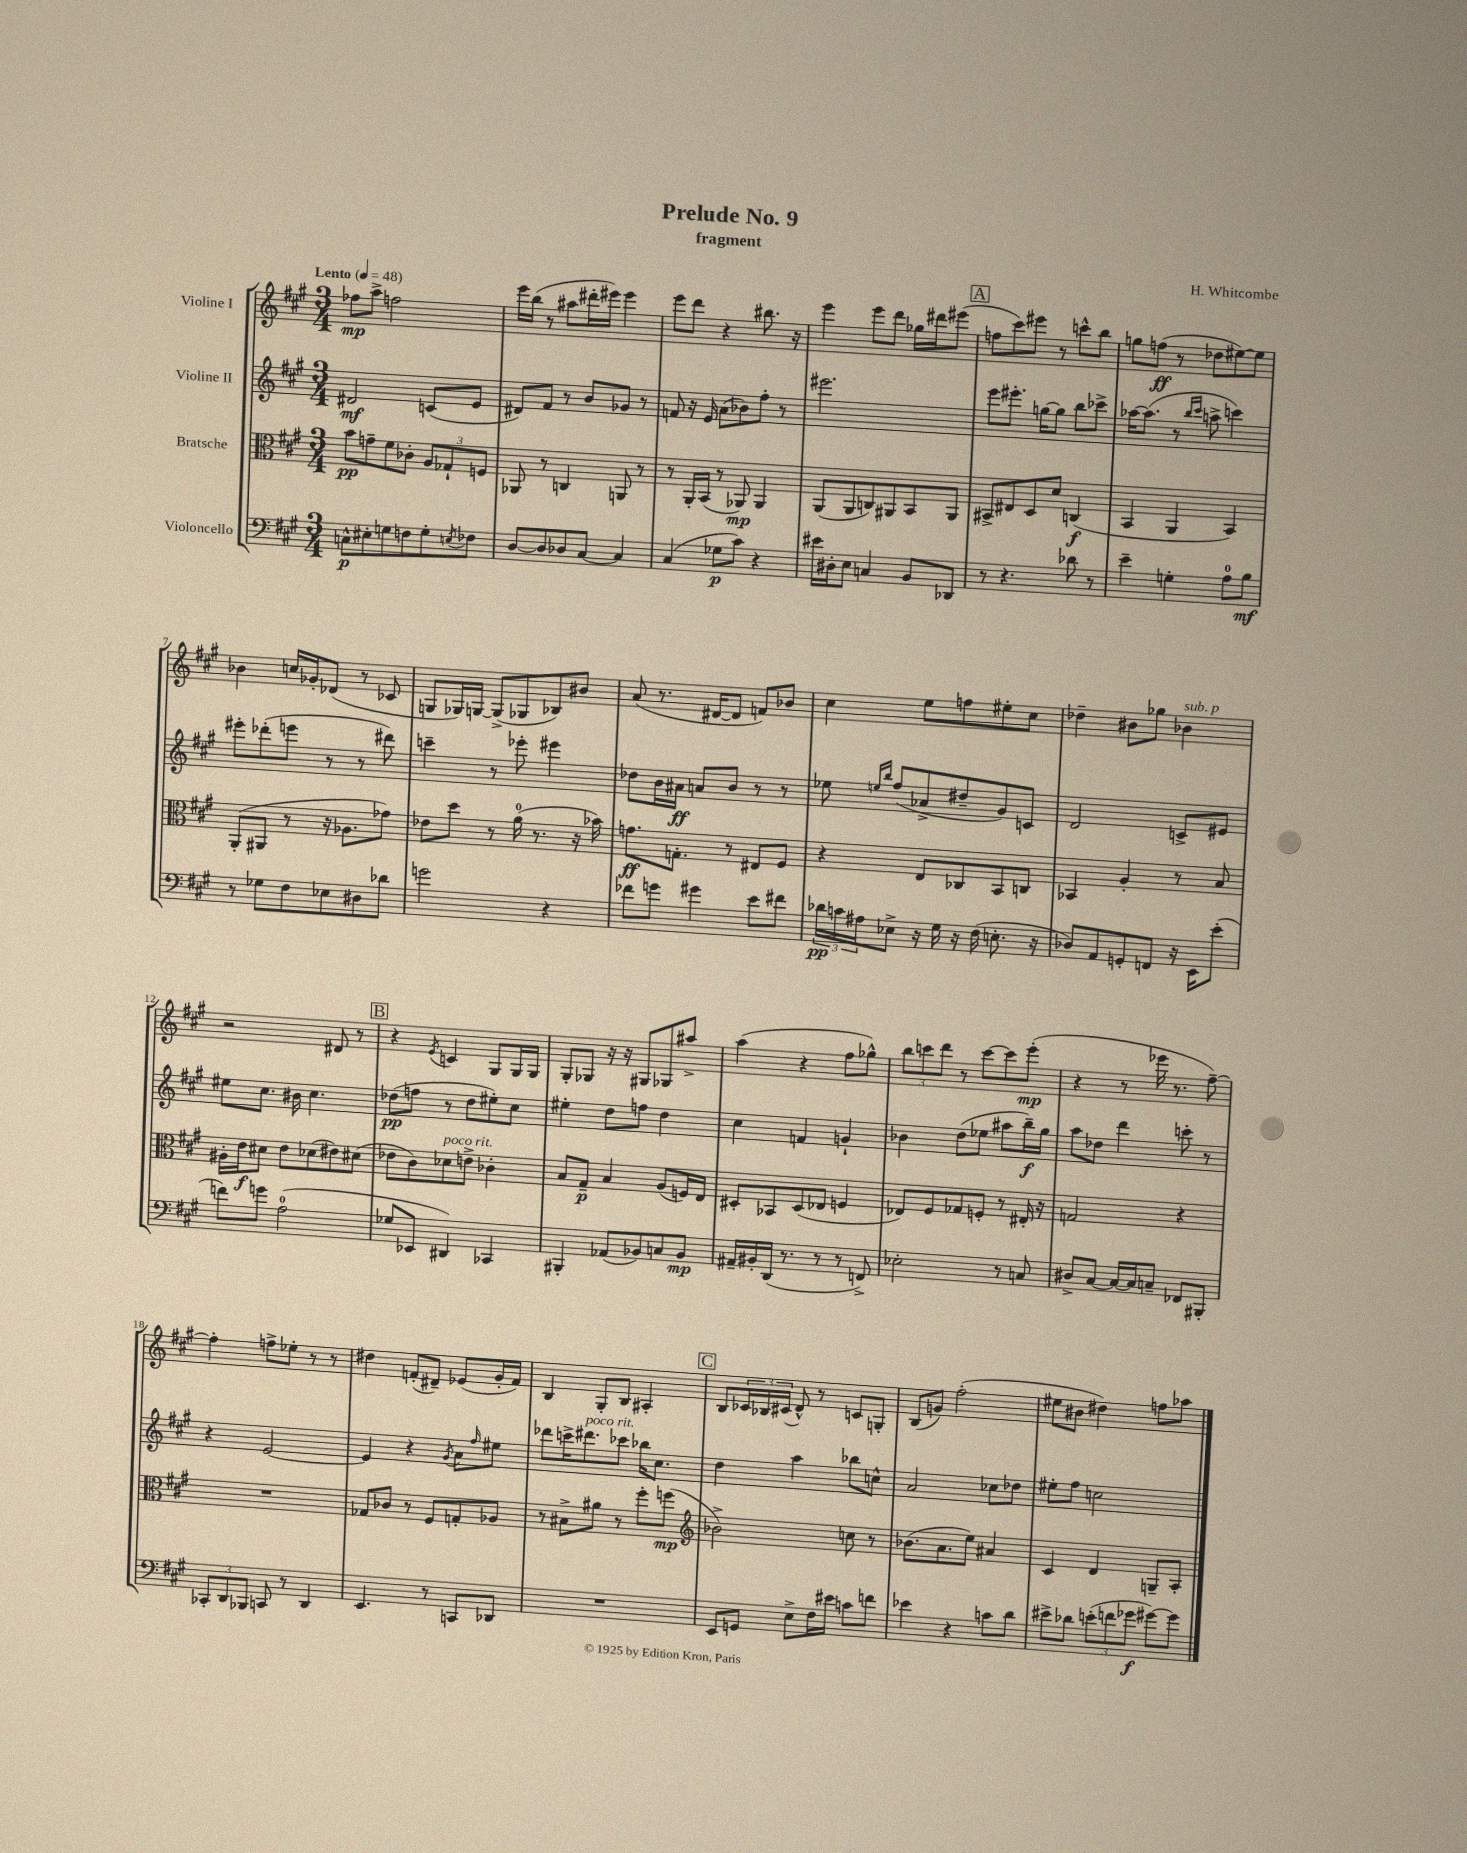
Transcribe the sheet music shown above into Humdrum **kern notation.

**kern	**kern	**kern	**kern
*staff4	*staff3	*staff2	*staff1
*clefF4	*clefC3	*clefG2	*clefG2
*k[f#c#g#]	*k[f#c#g#]	*k[f#c#g#]	*k[f#c#g#]
*M3/4	*M3/4	*M3/4	*M3/4
*MM48	*MM48	*MM48	*MM48
8C^^\L	8b\L	2d#/	8ff-\L
8E#'\	8g~\	.	8aa^\J
8G\	8f#\	.	2ff\
8F\	8c-'\J	.	.
8G'\	12A/L	(8c/L	.
.	12G-`/	.	.
8qE/	.	.	.
8F-\J	.	8e/J	.
.	12F/J	.	.
=	=	=	=
[8D/L	8AA-/	8d#/L)	16eee\LL
.	.	.	(16bb\JJ
8D/]	8r	8f#/J	8r
8D-/	4C/	8r	8aa#\L
[8C#/J	.	8b/L	16ddd#'\L
.	.	.	16eee#\JJ)
4C#/]	8AA/	8g-/J	4eee#\
.	8r	8r	.
=	=	=	=
(4C#/	8r	8f/	8eee\L
.	16AA'/LL	16r	8ddd\J
.	(16BB/JJ	16e/	.
8G-\L	8r	(8a\L	4r
8c#\J)	8AA-/)	8b-\)	.
4r	4AA-/	8ff#'\J	8.bb#\
.	.	8r	.
.	.	.	16r
=	=	=	=
16e#\LL	(8AA/L	2.eee#\	4eee\
16D#'\J	.	.	.
8E\J	8AA/	.	.
4C/	8C/)	.	8eee\L
.	8AA#/	.	8ddd\J
8BB/L	8BB/	.	16gg-\LL
.	.	.	16ddd#\J
8DD-/J	8AA#/J	.	(8eee#\J
=	=	=	=
8r	8BB#^/L	8eee\L	8ff\L
4.r	8E#/	8.eee#'\J	8ccc#\)
.	8D/	.	8eee#\J
.	.	[16gg\LK	.
.	8d/J	8gg\]J	8r
8d-\	(4C/	8bb\L	8ccc^^\L
8r	.	8ccc-^\J	8bb\J
=	=	=	=
4e~\	4BB/	[16aa-\LK	8gg\L
.	.	(8.aa-\]J	.
.	.	.	(8ff\J
4G'\	4AA/	8r	8r
.	.	16qqbb/LL	.
.	.	16qqccc#/JJ	.
.	.	8aa^\	8dd-\L
8A\L	4BB/)	4ccc\)	[8ee#\)
8B\J	.	.	8ee#\]J
=	=	=	=
8r	(8AA'/L	8eee#'\L	4b-\
8G-\L	8AA#/J	(8ddd-'\	.
8F#\	8r	8eee\J	16cc/LL
.	.	.	16g-'/J
8E-\	16r	8r	(8d-/J
.	8.A-\L	.	.
8D#\	.	8r	8r
8d-\J	8g-\J)	8ddd#\)	8c-/
=	=	=	=
2g\	8e-\L	4ccc~\	8G/L
.	8dd\J	.	16G-/L)
.	.	.	[16G/JJ
.	8r	8r	(8G^/]L
.	(16a\	8eee-'\	8G-/
.	8.r	.	.
4r	.	4eee#\	8B-/)
.	16r	.	8b#/J
.	16b-\)	.	.
=	=	=	=
8f-\L	8.g\L	8dd-\L	(8a/
8g\J	.	16b\L	8.r
.	8.G'\J	16a#\JJ	.
4g#\	.	8a/L	.
.	.	.	[16d#/LK
.	8r	8b/J	8d#/]J
8e\L	8E#/L	8r	8f/L)
8f#\J	8F#/J	8r	8b-/J
=	=	=	=
24d-\LL	4r	8ee-\	4cc#\
24c\	.	.	.
24A#\J	.	.	.
.	.	16qqee/LL	.
.	.	16qqbb/JJ	.
8E-^\J	.	(8ff#/L	.
16r	8E/L	8a-^/	8ee\L
16G#\	.	.	.
16r	8C-/	8dd#~/	8ff\
(16F#\	.	.	.
8.E'\	8BB/	8g#/)	8ee#'\
.	8C/J	8c/J	8cc#\J
16r	.	.	.
=	=	=	=
8D-/L)	4BB-/	2d/	4dd-~\
8AA/	.	.	.
8GG'/	4A'/	.	8b#\L
8FF/J	.	.	8gg-\J
16r	8r	8c^/L	4b-\
16EE\LK	.	.	.
(8e'\J	8B/	8e#/J	.
=	=	=	=
8f\L)	16A#'\LL	8ee#\L	2r
.	16e\J	.	.
8g\J	8d#\J	8.cc#\J	.
(2A\	8e\L	.	.
.	.	16b#\	.
.	(8d-\	4.cc#\	.
.	8e#\)	.	8d#/
.	(8d#\J	.	8r
=	=	=	=
8G-/L	8e-\L	(8dd-\L	4r
8EE-/J	8c#\)	8ff\J	.
.	.	.	8qe/
4DD#/)	8d-\	8r	4c/
.	8e^\J	8dd-\L	.
4CC-/	4c-'\	8ee#'\)	8G#/L
.	.	8cc#\J	16G#/L
.	.	.	16G#/JJ
=	=	=	=
4BBB#'/	8B/L	4ee#'\	8G#'/L
.	8G#~/J	.	8G-/J
(8AA-/L	4B/	8dd\L	16r
.	.	.	16r
8BB-/)	.	8ff\J	8G#/L
8C/	(8A/L	4dd\	8G-/
8BB-/J	16F/L)	.	8aa#^/J
.	16E/JJ	.	.
=	=	=	=
16AA#~/LL	8D#'/L	4cc#\	(4aa\
16BB#'/	.	.	.
(16DD/JJ	8BB-/	.	.
8.r	.	.	.
.	(8D#/	4f/	4r
8r	8E-/J	.	.
8r	4F/	4g`/	8ff#\L
8FF^/)	.	.	8gg-^^\J)
=	=	=	=
2E-'\	8E-/L)	4b-\	12bb\L
.	.	.	12ccc\
.	8F#/	.	.
.	.	.	12ddd\J
.	8G-/	(8dd\L	8r
.	8F'/J	8ee-\J	[8ccc\L
8r	8r	8aa#\L	8ccc\]
8C/	16E#'/	16bb~\L)	(8eee'\J
.	16r	16gg#\JJ	.
=	=	=	=
8D#^/L	2G/	8aa\L	4r
[8C#/J	.	8dd-\J	.
16C#/_LL	.	4ddd\	8r
16C#/]J	.	.	.
8C~/J	.	.	16eee-\
.	.	.	8.r
8FF-/L	4r	8ccc'\	.
8BBB#'/J	.	8r	[8ff#~\)
=	=	=	=
12CC-'/L	2.r	4r	4ff#'\]
12DD/	.	.	.
12BBB-/J	.	.	.
8CC/	.	[2e/	8ff^\L
8r	.	.	8ee-'\J
4DD/	.	.	8r
.	.	.	8r
=	=	=	=
4.EE/	8G-/L	4e/]	4dd#\
.	8c-/J	.	.
.	8r	4r	(8f'/L
8r	8F#/L	.	8d#~/J)
.	.	8qg#/	.
8CC/L	8G'/	8a\L	(8e-/L
.	.	16qqff#/	.
8DD-/J	8A-/J	8ee#\J	16g#'/L
.	.	.	16f/JJ)
=	=	=	=
2.r	8r	8ddd-\L	4B/
.	8B#^\L	16ccc^\K	.
.	.	8.ddd#\	.
.	8a#\J	.	8G#'/L
.	8r	8ccc-\J	8B/J
.	8ff#'\L	16bb-\LK	4A#'/
.	.	8.cc#\J	.
.	(8ff\J	.	.
=	=	=	=
*	*clefG2	*	*
8EE/L	2b-^\)	4dd\	8B/L
8GG/J	.	.	24c-/L
.	.	.	24B-/
.	.	.	(24c#/JJ
8E^\L	.	4aa\	8d^^/)
16F#\L	.	.	8r
16e#\JJ	.	.	.
8c\L	8cc\	8bb-\L	8c/L
8f\J	8r	8cc^^\J	8G'/J
=	=	=	=
4e-\	(8.b-\L	2a/	(8B/L
.	.	.	8g/J)
.	8.a\	.	.
4r	.	.	(2ff#'\
.	8ee\J)	.	.
8c\L	4a#/	8cc-\L	.
8d\J	.	8dd-\J	.
=	=	=	=
8e#^\L	4c#/	8ee#'\L	8ee#\L
8d-\J	.	8ff#\J	8b#\J
(12e'\L	4d/	2cc\	4dd#\)
12f\	.	.	.
12g-\J	.	.	.
[8g#\L)	8G~/L	.	8ff\L
8g#\]J	8A'/J	.	8aa-\J
==	==	==	==
*-	*-	*-	*-
